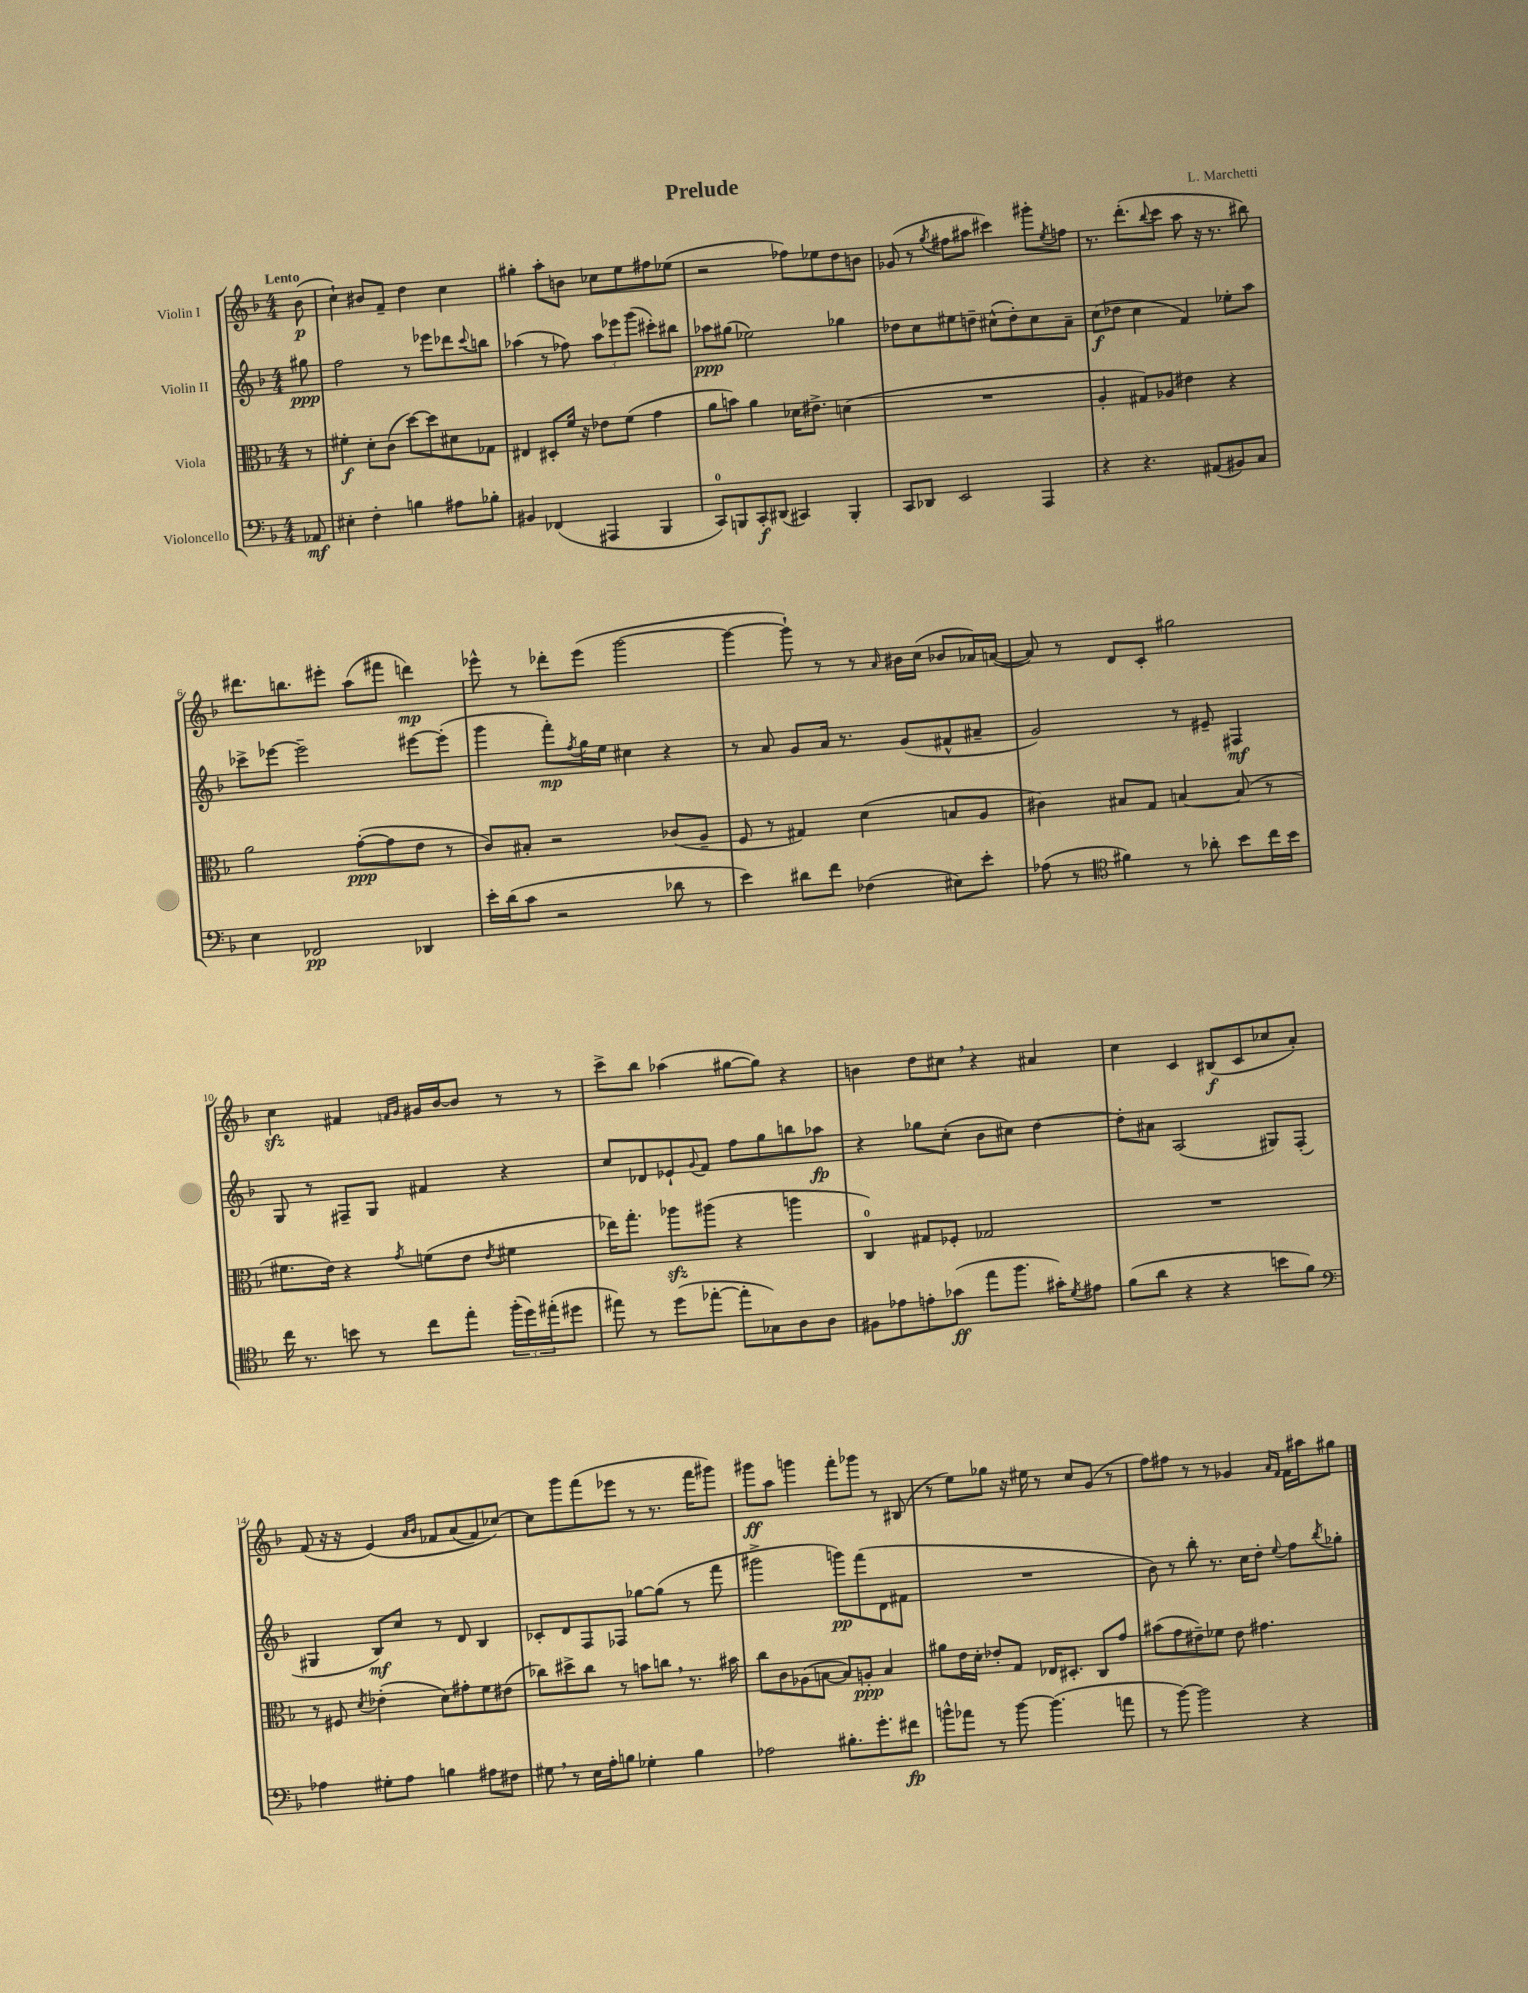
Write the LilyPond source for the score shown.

\header { title = "Prelude" composer = "L. Marchetti" }
<<
\new StaffGroup <<
\new Staff = "s0" \with { instrumentName = "Violin I" } {
    \clef treble \key f \major \numericTimeSignature \time 4/4 \partial 8 \tempo "Lento"
    bes'8\p( |
    c''4-!) bis'8 f'8-- d''4 c''4 |
    gis''4-. a''8-. b'8 ces''8 e''8 fis''8 ees''8( |
    r2 fes''8) ees''8 d''8 b'8 |
    ges'8( r8 \acciaccatura { g''8 } fis''8 ais''8 cis'''4) gis'''8-. \acciaccatura { e''8 } f''8 |
    r8. d'''8.-.( \appoggiatura { bes''8 } c'''8 a''8 r16 r8. bis''8) |
    dis'''8. b''8. eis'''8-. a''8( fis'''8 d'''4\mp) |
    ees'''8-^ r8 des'''8-. ees'''8( g'''2~ |
    g'''4~ g'''8-!) r8 r8 \grace { a'16 } bis'16 c''16( bes'8 aes'16) a'16~( |
    a'8) r8 d'8 c'8-. gis''2 |
    c''4\sfz fis'4 \grace { f'16 g'16 } gis'16 bes'16~ bes'8 r8 r8 |
    c'''8-> bes''8 aes''4( gis''8~ gis''8) r4 |
    b'4 d''8 cis''8 \breathe r4 ais'4 |
    c''4 c'4 bis8\f( c'8 ces''8 a'8-.) |
    f'8( r16 r16 e'4)\( \grace { a'16 bes'16 } fes'8 a'8( fes'8) ces''8~\) |
    ces''8 g'''8 f'''8( ees'''8 r8 r8. f'''16 gis'''8) |
    gis'''8\ff a''8 g'''4 f'''8-. ges'''8 r8 bis8( |
    r8 e''8) ges''8 r16 eis''16 r8 c''8 g'8( r8 |
    f''8) fis''8 r8 r8 ges'4 \grace { a'16 f'16 } f'16 ais''16 gis''8 \bar "|." |
}
\new Staff = "s1" \with { instrumentName = "Violin II" } {
    \clef treble \key f \major \numericTimeSignature \time 4/4 \partial 8
    gis''8\ppp |
    f''2 r8 ees'''8 des'''8 \appoggiatura { c'''8 } b''8 |
    aes''4( r8 fes''8) \tuplet 3/2 { aes''8 ees'''8 g'''8( } cis'''8-.) bis''8 |
    aes''8\ppp gis''8( ees''2) ges''4 |
    des''8 c''8 eis''8 d''8-- cis''8-^( d''8-.) cis''8 a'8-- |
    c''8\f( des''8 c''4 f'4) ees''8-. a''8 |
    ces'''8-> ees'''8~ ees'''2-- eis'''8~ eis'''8-.( |
    g'''4 f'''8-.\mp) \acciaccatura { f''8 } g''16 e''16 cis''4 r4 |
    r8 a'8 g'8 a'16 r8. g'8( fis'8-^ ais'8-- |
    g'2) r8 eis'8-- fis4\mf |
    g8 r8 fis8-- g8 fis'4 r4 |
    c''8 des'8 ees'8-! \appoggiatura { g'8 } f'8 f''8 g''8 b''8 aes''8\fp |
    r4 ges''8 c''8-.( bes'8 cis''8) d''4~ |
    d''8-. ais'8 a2( gis8) f8-.( |
    gis4 bes8\mf) c''8 r8 d'8 bes4 |
    ces'8-. d'8 f8 fes8 ges''8~ ges''8( r8 f'''8 |
    gis'''2-> g'''8\pp) f'''8( d'8 fis'8 |
    R1 |
    bes'8) r8 bes''8-. r8. c''16 d''8-. \appoggiatura { e''8 } f''8 \acciaccatura { bes''8 } ges''8-. \bar "|." |
}
\new Staff = "s2" \with { instrumentName = "Viola" } {
    \clef alto \key f \major \numericTimeSignature \time 4/4 \partial 8
    r8 |
    fis'4-.\f d'8-. c'8( d''8~) d''8 dis'8 ges8 |
    eis4 dis8-. f'16 r16 ees'8 f'8( g'4 |
    a'8 b'8) a'4 des'16 eis'8.-> d'4( |
    R1 |
    a4-. gis8) aes8 eis'4 r4 |
    a'2 g'8~-.\ppp( g'8 e'8 r8 |
    c'8) bis8-. r2 ces'8( a8-- |
    f8 r8 gis4) d'4( b8 a8 |
    cis'4) bis8 g8 b4~ b8( r8 |
    fis'8. e'16) r4 \acciaccatura { g'8 } f'8( e'8 \acciaccatura { e'8 } fis'4 |
    ees''16) g''8.-. aes''8\sfz ais''8( r4 a''4 |
    c4-0) gis8 fes8-. ges2 |
    R1 |
    r8 fis8 \acciaccatura { d'8 } ees'4-.( d'8) gis'8-. f'8 eis'8( |
    ces''8) dis''8-> ces''8 r8 b'8 c''8 \breathe r8. bis'16 |
    c''8 c'8 aes8( b8~ b8) a8-.\ppp b4 |
    ais'8 e'16 d'16-. ees'8-. g8 ees16 dis8.-. c8 g'8 |
    bis'8( g'8 eis'8--) fes'8 eis'8 gis'4. \bar "|." |
}
\new Staff = "s3" \with { instrumentName = "Violoncello" } {
    \clef bass \key f \major \numericTimeSignature \time 4/4 \partial 8
    aes,8\mf |
    eis4-. f4-. b4 ais8 bes8-. |
    bis,4 fes,4( ais,,4 bes,,4 |
    c,8-0) b,,8 c,8-.\f dis,8( cis,4) b,,4-. |
    c,8 des,8 e,2 a,,4 |
    r4 r4. ais,8( bis,8) c8 |
    e4 fes,2\pp des,4 |
    e'16-. d'16( c'8 r2 des'8 r8 |
    e'4) dis'8 f'8 fes4( eis8) e'8-. |
    aes8( r8 \clef tenor fis'4) r8 aes'8-. bes'8 c''16 bes'16 |
    c''16 r8. b'8 r8 c''8 e''8-. \tuplet 3/2 { f''16-.( d''16) eis''16-.( } dis''8 |
    eis''8) r8 d''8( ees''8~-. ees''8-. ges8) a8 a8 |
    fis8 ees'8 e'8-. ges'8\ff( e''8 f''8. gis'16-.) \acciaccatura { d'8 } eis'8 |
    f'8( a'8 r4 r4 b'8 f'8) |
    \clef bass aes4 gis8-. aes8 b4 ais8 fis8 |
    gis8 \breathe r8 e16 a16-. b8 ges4-. b4 |
    aes2 bis8.-. g'8.-. fis'8\fp |
    b'8-^ aes'8 r8 b'8~ b'4.( a'8 |
    r8 bes'8~) bes'2 r4 \bar "|." |
}
>>
>>
